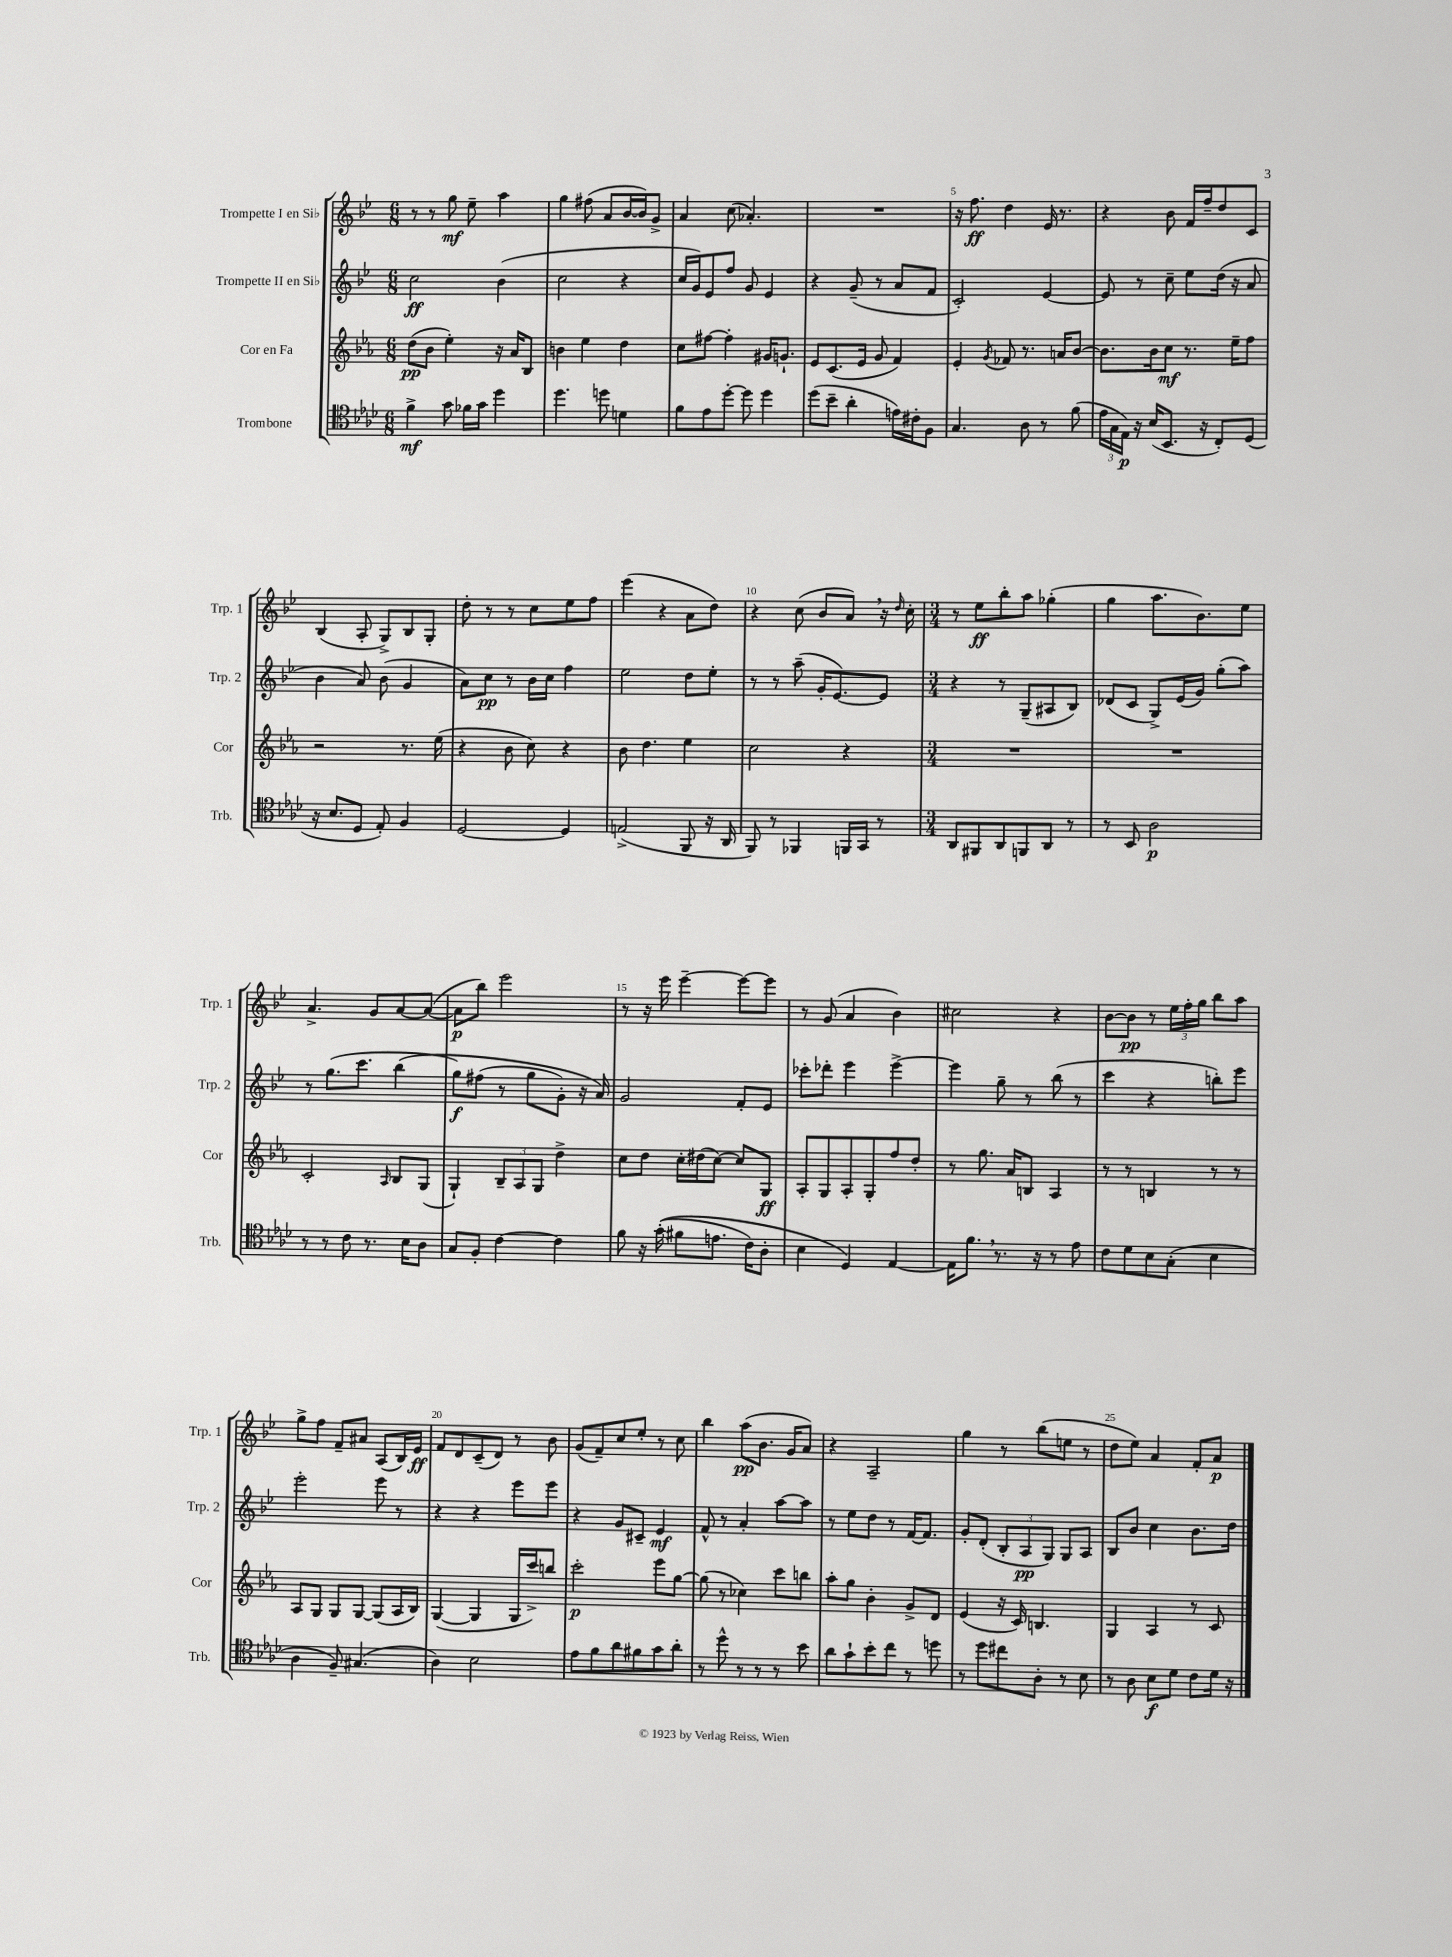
<<
\new StaffGroup <<
\new Staff = "s0" \with { instrumentName = "Trompette I en Sib" shortInstrumentName = "Trp. 1" } {
    \clef treble \key bes \major \numericTimeSignature \time 6/8
    r8 r8 g''8\mf ees''8-- a''4 |
    g''4 fis''8( a'8 bes'16~ bes'16) g'8-> |
    a'4 c''8( aes'4.-.) |
    R2. |
    r16 f''8.\ff d''4 ees'16 r8. |
    r4 bes'8 f'16 f''16-- d''8 c'8 |
    bes4( a8-. g8->) bes8 g8-. |
    d''8-. r8 r8 c''8 ees''8 f''8 |
    ees'''4( r4 a'8 d''8) |
    r4 c''8( bes'8 a'8) \breathe r16 \grace { d''16 } c''16-. |
    \numericTimeSignature \time 3/4 r8 ees''8\ff bes''8-. a''8 ges''4-.( |
    g''4 a''8. bes'8.) ees''8 |
    a'4.-> g'8 a'8~ a'8~( |
    a'8\p bes''8) ees'''2 |
    r8 r16 ees'''16 ees'''4~-- ees'''8~ ees'''8 |
    r8 g'8( a'4 bes'4) |
    cis''2 r4 |
    bes'8~ bes'8\pp r8 \tuplet 3/2 { ees''16 f''16-. g''16 } bes''8 a''8 |
    g''8-> f''8 f'8-- ais'8 a8( bes16) ees'16\ff |
    f'8 d'8 c'8--( d'8) r8 bes'8 |
    g'8( f'8--) c''8 ees''8-. r8 c''8 |
    bes''4 a''8\pp( bes'8. g'16 a'8) |
    r4 a2-- |
    g''4 r8 bes''8( e''8 r8 |
    d''8 ees''8) a'4 f'8-. a'8\p \bar "|." |
}
\new Staff = "s1" \with { instrumentName = "Trompette II en Sib" shortInstrumentName = "Trp. 2" } {
    \clef treble \key bes \major \numericTimeSignature \time 6/8
    c''2\ff bes'4( |
    c''2 r4 |
    c''16 g'16) ees'8 f''8 g'8 ees'4 |
    r4 g'8--( r8 a'8 f'8 |
    c'2-.) ees'4~ |
    ees'8 r8 c''8-- ees''8 d''16( r16 a'8 |
    bes'4 a'8) bes'8( g'4 |
    a'8) c''8\pp r8 bes'16 c''16 f''4 |
    ees''2 d''8 ees''8-. |
    r8 r8 a''8--( g'16-. ees'8.~) ees'8 |
    \numericTimeSignature \time 3/4 r4 r8 g8--( ais8 bes8) |
    des'8( c'8 g8->) ees'16( g'16) g''8-.( a''8) |
    r8 g''8.( c'''8. bes''4\( |
    g''8\f) fis''8( r8 g''8 g'8-.) r16 a'16\) |
    g'2 f'8-. ees'8 |
    ces'''8-. des'''8-. ees'''4 ees'''4~-> |
    ees'''4 g''8-- r8 bes''8( r8 |
    c'''4 r4 b''8-.) ees'''8 |
    ees'''2-. ees'''8 r8 |
    r4 r4 ees'''8 ees'''8 |
    r4 g'8 cis'8-- ees'4\mf |
    f'8-^ r8 a'4-. a''8~ a''8 |
    r8 ees''8 d''8 r8 f'16~ f'8. |
    g'8-. d'8-.( \tuplet 3/2 { bes8-. a8\pp g8) } g8 a8 |
    bes8 bes'8 c''4 bes'8. d''16 \bar "|." |
}
\new Staff = "s2" \with { instrumentName = "Cor en Fa" shortInstrumentName = "Cor" } {
    \clef treble \key ees \major \numericTimeSignature \time 6/8
    d''8\pp( bes'8 ees''4-.) r16 aes'16 bes8 |
    b'4 ees''4 d''4 |
    c''8 fis''8~ fis''4-. gis'16 g'8.-! |
    ees'8 c'8.( ees'16 g'8 f'4) |
    ees'4-. \acciaccatura { g'8 } fes'8 r8. a'16 bes'8~ |
    bes'8. bes'16 c''8\mf r8. ees''16-- f''8 |
    r2 r8. ees''16( |
    r4 bes'8 c''8) r4 |
    bes'8 d''4. ees''4 |
    c''2 r4 |
    \numericTimeSignature \time 3/4 R2. |
    R2. |
    c'2-. \grace { aes16 } bes8 g8( |
    g4-!) \tuplet 3/2 { bes8-- aes8 g8 } d''4-> |
    c''8 d''8 c''16-. dis''16( c''8~) c''8 g8\ff |
    aes8-. g8 aes8-. g8-. f''8 d''8-. |
    r8 g''8. aes'16 b8 aes4 |
    r8 r8 b4 r8 r8 |
    aes8 g8 g8 g8~ g8( aes16 bes16) |
    g4~( g4 g16 c'''16->) b''8 |
    c'''2-.\p ees'''8 g''8~ |
    g''8( r8 ces''4) c'''8 b''8 |
    aes''8-. g''8 bes'4-. g'8-> d'8 |
    ees'4( r16 c'16) b4. |
    g4 aes4 r8 c'8 \bar "|." |
}
\new Staff = "s3" \with { instrumentName = "Trombone" shortInstrumentName = "Trb." } {
    \clef tenor \key aes \major \numericTimeSignature \time 6/8
    f'4->\mf g'8 fes'16 g'16 des''4 |
    des''4. d''8 d'4 |
    f'8 ees'8 des''8~-. des''8 des''4 |
    des''8( bes'8-- aes'4-. e'16) cis'16-. f8 |
    g4. aes8 r8 f'8( |
    \tuplet 3/2 { ees'16 g16 ees16\p) } r16 bes16( bes,8. r16 c8-.) des8( |
    r16 bes8. des8 ees8-.) f4 |
    des2~ des4 |
    e2->( f,8 r16 aes,16 |
    f,8) r8 fes,4 f,16 g,16 r8 |
    \numericTimeSignature \time 3/4 aes,8 fis,8 aes,8 f,8 aes,8 r8 |
    r8 bes,8 aes2\p |
    r8 r8 c'8 r8. bes16 aes8 |
    g8 f8-. c'4~ c'4 |
    f'8 r16 g'16-.(\( fis'8 e'8. c'16) aes8-. |
    bes4 des4\) ees4~ |
    ees16 f'8. \breathe r8. r16 r8 ees'8 |
    c'8 des'8 bes8 g8-.( bes4 |
    aes4 f8--) gis4.( |
    aes4) bes2 |
    ees'8 f'8 aes'8 fis'8 g'8 aes'8-. |
    r8 des''8-^ r8 r8 r8 bes'8 |
    aes'8 g'8-! bes'8-. c''8 r8 d''8 |
    r8 des''8 cis''8 aes8-. r8 bes8 |
    r8 aes8 bes8\f des'8 c'8 des'16 r16 \bar "|." |
}
>>
>>
\layout { \context { \Score \override BarNumber.break-visibility = ##(#f #t #t) barNumberVisibility = #(every-nth-bar-number-visible 5) } }
